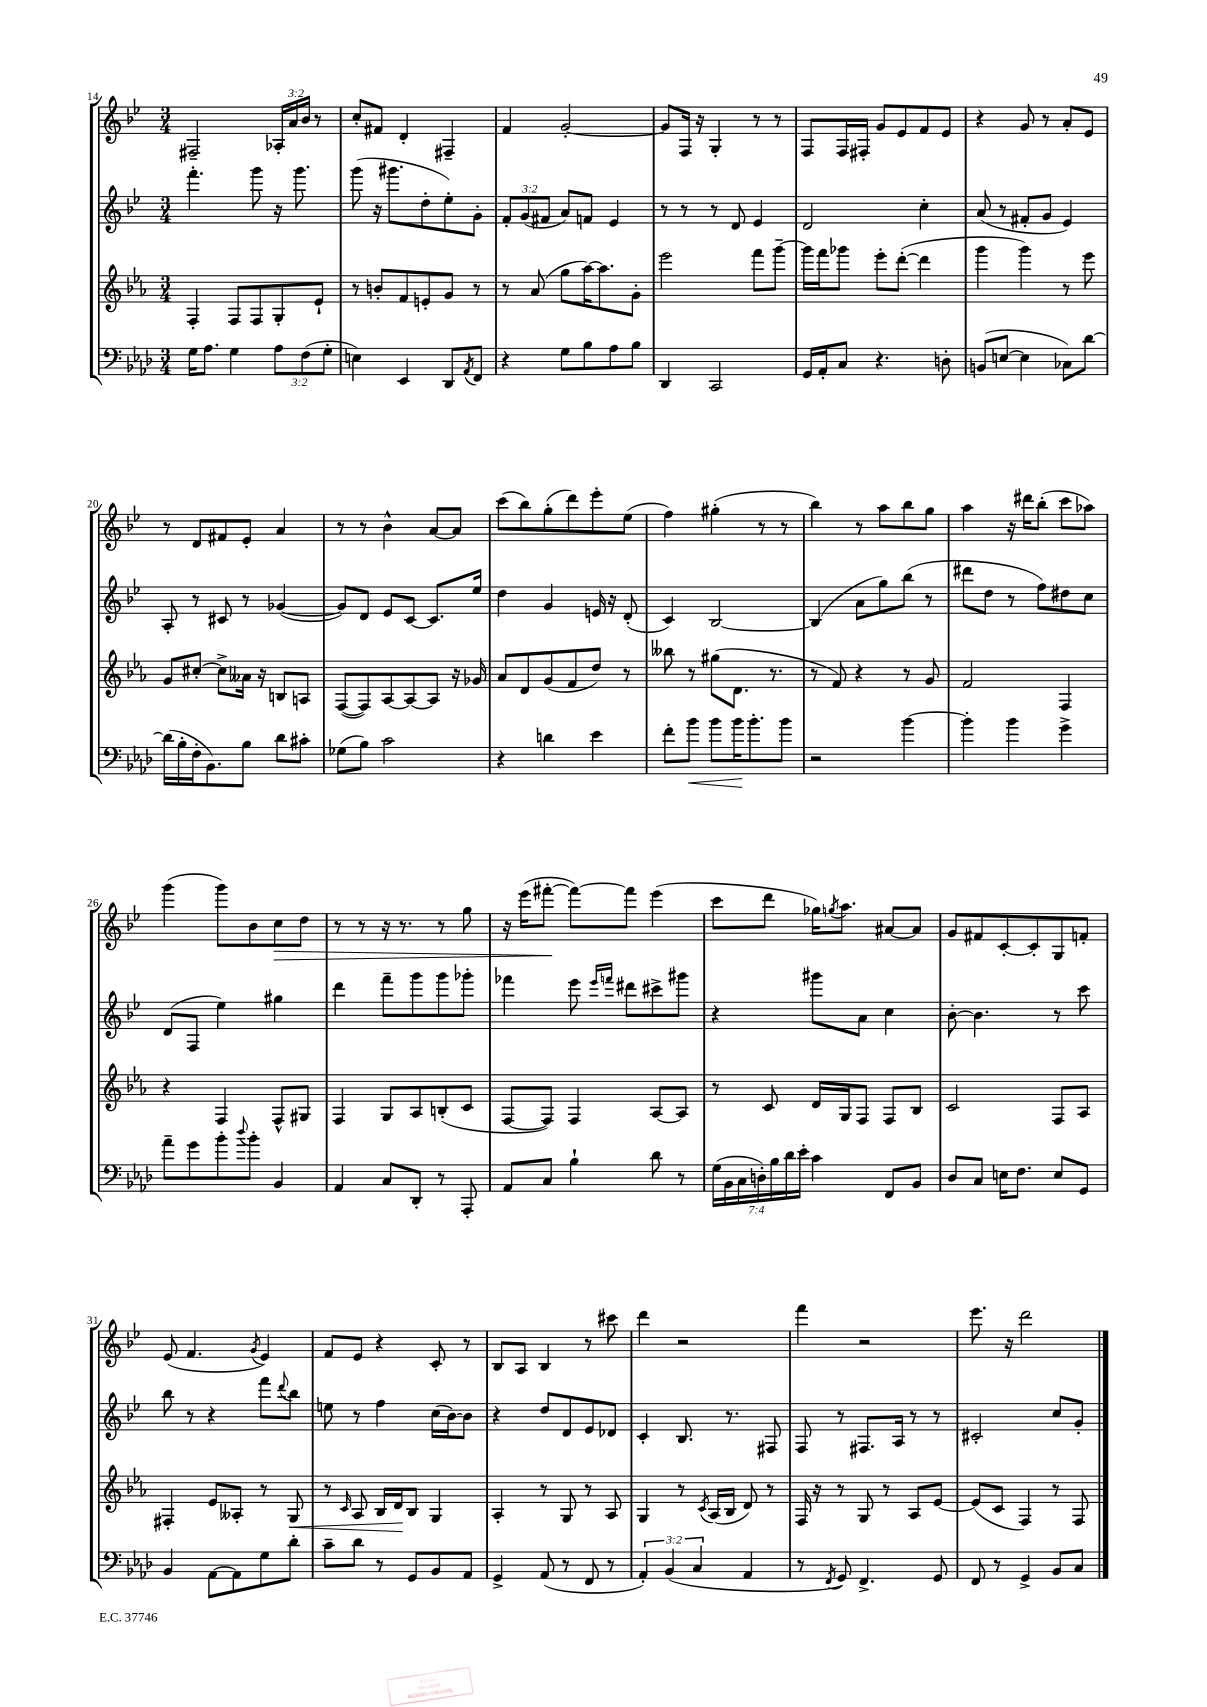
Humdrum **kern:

**kern	**dynam	**kern	**dynam	**kern	**kern	**dynam
*part4	*part4	*part3	*part3	*part2	*part1	*part1
*staff4	*staff4	*staff3	*staff3	*staff2	*staff1	*staff1
*clefF4	*	*clefG2	*	*clefG2	*clefG2	*
*k[b-e-a-d-]	*	*k[b-e-a-]	*	*k[b-e-]	*k[b-e-]	*
*M3/4	*	*M3/4	*	*M3/4	*M3/4	*
=14	=14	=14	=14	=14	=14	=14
16G\KL	.	4F'/	.	4.fff'\	2F#X~/	.
8.A-\J	.	.	.	.	.	.
4G\	.	8F/L	.	.	.	.
.	.	8F/	.	8ggg\	.	.
12A-\L	.	8G'/	.	16r	24A-X'/LL	.
.	.	.	.	.	24a/	.
.	.	.	.	8.ggg\	.	.
(12F\	.	.	.	.	24b-/JJ	.
.	.	8e-`/J	.	.	8r	.
12G'\J	.	.	.	.	.	.
=15	=15	=15	=15	=15	=15	=15
4En\)	.	8r	.	(8ggg\	8cc'/L	.
.	.	8bn'/L	.	16r	8f#X/J	.
.	.	.	.	8.ggg#X\L	.	.
4EE-/	.	8f/	.	.	4d'/	.
.	.	8en'/	.	8dd'\	.	.
8DD-/L	.	8g/J	.	8ee-'\)	4F#X~/	.
8qAA-/	.	.	.	.	.	.
8FF/J	.	8r	.	8g'\J	.	.
=16	=16	=16	=16	=16	=16	=16
4r	.	8r	.	12f'/L	4f/	.
.	.	.	.	(12g/	.	.
.	.	(8a-/	.	.	.	.
.	.	.	.	12f#X/J	.	.
8G\L	.	8gg\L	.	8a/L)	[2g'/	.
8B-\	.	[16aa-\K)	.	8fn/J	.	.
.	.	8.aa-\]	.	.	.	.
8A-\	.	.	.	4e-/	.	.
8B-\J	.	8g'\J	.	.	.	.
=17	=17	=17	=17	=17	=17	=17
4DD-/	.	2eee-\	.	8r	8g/L]	.
.	.	.	.	8r	16F/Jk	.
.	.	.	.	.	16r	.
2CC/	.	.	.	8r	4G'/	.
.	.	.	.	8d/	.	.
.	.	8fff\L	.	4e-/	8r	.
.	.	[8ggg~\J	.	.	8r	.
=18	=18	=18	=18	=18	=18	=18
16GG/LL	.	16ggg\LL]	.	2d/	8F/L	.
16AA-'/J	.	16fff\J	.	.	.	.
8C/J	.	8ggg-X\J	.	.	16F/L	.
.	.	.	.	.	16F#X'/JJ	.
4.r	.	8eee-'\L	.	.	8g/L	.
.	.	([8ddd'\J	.	.	8e-/	.
.	.	4ddd\]	.	4cc'\	8f/	.
8Dn'\	.	.	.	.	8e-/J	.
=19	=19	=19	=19	=19	=19	=19
(8BBn/L	.	4ggg\	.	(8a/	4r	.
[8En/J	.	.	.	8r	.	.
4E\]	.	4ggg\)	.	8f#X'/L	8g/	.
.	.	.	.	8g/J	8r	.
8C-X\L)	.	8r	.	4e-/)	8a'/L	.
[8d-\J	.	8eee-\	.	.	8e-/J	.
!!LO:LB:g=z
=20	=20	=20	=20	=20	=20	=20
(16d-\LL]	.	8g/L	.	8A'/	8r	.
16B-'\	.	.	.	.	.	.
16F'\J	.	[8cc#X'/J	.	8r	8d/L	.
8.BB-\)	.	.	.	.	.	.
.	.	8cc#^\L]	.	8c#X/	8f#X/	.
8B-\J	.	16a--X\Jk	.	8r	8e-'/J	.
.	.	16r	.	.	.	.
8d-\L	.	8Bn/L	.	([4g-X/	4a/	.
8c#X'\J	.	8An/J	.	.	.	.
=21	=21	=21	=21	=21	=21	=21
(8G-X\L	.	([8F/L	.	8g-/L])	8r	.
8B-\J)	.	8F/])	.	8d/J	8r	.
2c\	.	[8A-/	.	8e-/L	4b-^^\	.
.	.	8A-/_	.	[8c/J	.	.
.	.	8A-/J]	.	8.c/L]	[8a/L	.
.	.	16r	.	.	8a/J]	.
.	.	16g-X/	.	16ee-/Jk	.	.
=22	=22	=22	=22	=22	=22	=22
4r	.	8a-/L	.	4dd\	(8ccc\L	.
.	.	8d/	.	.	8bb-\)	.
4dn\	.	(8g/	.	4g/	(8gg'\	.
.	.	8f/	.	.	8ddd\)	.
4e-\	.	8dd/J)	.	16en/	8eee-'\	.
.	.	.	.	16r	.	.
.	.	8r	.	(8d'/	(8ee-\J	.
=23	=23	=23	=23	=23	=23	=23
8f'\L	.	8bb--X\	.	4c/)	4ff\)	.
!	!LO:HP:b	!	!	!	!	!
8b-\J	<	8r	.	.	.	.
8b-\L	.	(8gg#X\L	.	[2B-/	(4gg#X'\	.
16b-\K	.	8.d\J	.	.	.	.
8.b-'\	[	.	.	.	.	.
.	.	.	.	.	8r	.
.	.	8.r	.	.	.	.
8b-\J	.	.	.	.	8r	.
=24	=24	=24	=24	=24	=24	=24
2r	.	8r	.	(4B-/]	4bb-\)	.
.	.	8f/)	.	.	.	.
.	.	4r	.	8a\L	8r	.
.	.	.	.	8gg\)	8aa\L	.
[4b-\	.	8r	.	(8bb-\J	8bb-\	.
.	.	8g/	.	8r	8gg\J	.
=25	=25	=25	=25	=25	=25	=25
4b-'\]	.	2f/	.	8ddd#X\L	4aa\	.
.	.	.	.	8dd\J	.	.
4b-\	.	.	.	8r	16r	.
.	.	.	.	.	16ddd#X\KL	.
.	.	.	.	8ff\L)	(8bb-'\J	.
4g^\	.	4F/	.	8dd#X\	8ccc\L	.
.	.	.	.	8cc\J	8aa-X\J)	.
!!LO:LB:g=z
=26	=26	=26	=26	=26	=26	=26
8a-~\L	.	4r	.	(8d/L	(4ggg\	.
8g\	.	.	.	8F/J	.	.
8b-'\	.	4F/	.	4ee-\)	8ggg\L)	.
8qqdd-/	.	.	.	.	.	.
8b-'\J	.	.	.	.	8b-\	.
!	!	!	!	!	!	!LO:HP:b
4BB-/	.	8F^^/L	.	4gg#X\	8cc\	>
.	.	8G#X/J	.	.	8dd\J	.
=27	=27	=27	=27	=27	=27	=27
4AA-/	.	4F/	.	4ddd\	8r	.
.	.	.	.	.	8r	.
8C/L	.	8G/L	.	8fff~\L	16r	.
.	.	.	.	.	8.r	.
8DD-'/J	.	8A-/	.	8ggg\	.	.
8r	.	(8Bn'/	.	8ggg\	8r	.
8AAA-'/	.	8c/J	.	8ggg-X'\J	8gg\	.
=28	=28	=28	=28	=28	=28	=28
8AA-/L	.	[8F/L	.	4fff-X\	16r	.
.	.	.	.	.	(16eee-\KL	.
8C/J	.	8F/J])	.	.	[8fff#X'\J	.
4B-`\	.	4F/	.	8eee-\	8fff#\L_)	]
.	.	.	.	16qqeee-/LL	.	.
.	.	.	.	16qqfffn/JJ	.	.
.	.	.	.	8ddd#X\L	8fff#\J]	.
8d-\	.	[8A-/L	.	8ccc#X^\	(4eee-\	.
8r	.	8A-/J]	.	8ggg#X\J	.	.
=29	=29	=29	=29	=29	=29	=29
(28G\LL	.	8r	.	4r	8ccc\L	.
28BB-\	.	.	.	.	.	.
28C\	.	.	.	.	.	.
28Dn'\)	.	.	.	.	.	.
.	.	8c/	.	.	8ddd\J	.
28B-\	.	.	.	.	.	.
28d-\	.	.	.	.	.	.
28e-'\JJ	.	.	.	.	.	.
4c\	.	16d/LL	.	8ggg#X\L	16gg-X\KL)	.
.	.	.	.	.	8qggn/	.
.	.	16G/J	.	.	8.aa\J	.
.	.	8F/J	.	8a\J	.	.
8FF/L	.	8F/L	.	4cc\	[8a#X/L	.
8BB-/J	.	8B-/J	.	.	8a#/J]	.
=30	=30	=30	=30	=30	=30	=30
8D-/L	.	2c/	.	[8b-'\	8g/L	.
8C/J	.	.	.	4.b-\]	8f#X/	.
16En\KL	.	.	.	.	[8c'/	.
8.F\J	.	.	.	.	.	.
.	.	.	.	.	8c'/]	.
8E/L	.	8F/L	.	8r	8G/	.
8GG/J	.	8A-/J	.	8ccc\	8fn'/J	.
!!LO:LB:g=z
=31	=31	=31	=31	=31	=31	=31
4BB-/	.	4F#X'/	.	8bb-\	(8e-/	.
.	.	.	.	8r	4.f/	.
[8AA-\L	.	8e-/L	.	4r	.	.
8AA-\]	.	8A--X'/J	.	.	.	.
.	.	.	.	.	8qg/	.
8G\	.	8r	.	8fff\L	4e-/)	.
.	.	.	.	8qqddd/	.	.
!	!	!	!LO:HP:b	!	!	!
8d-'\J	.	8G/	<	8bb-\J	.	.
=32	=32	=32	=32	=32	=32	=32
8c~\L	.	8r	.	8een\	8f/L	.
.	.	16qqc/	.	.	.	.
8d-\J	.	8A-/	.	8r	8e-/J	.
8r	.	16B-/LL	.	4ff\	4r	.
.	.	16d/J	.	.	.	.
8GG/L	.	8B-/J	[	.	.	.
8BB-/	.	4G/	.	(16cc\LL	8c'/	.
.	.	.	.	[16b-\J)	.	.
8AA-/J	.	.	.	8b-\J]	8r	.
=33	=33	=33	=33	=33	=33	=33
4GG^/	.	4A-'/	.	4r	8B-/L	.
.	.	.	.	.	8A/J	.
(8AA-/	.	8r	.	8dd/L	4B-/	.
8r	.	8G/	.	8d/	.	.
8FF/	.	8r	.	8e-/	8r	.
8r	.	8A-/	.	8d-X/J	8ccc#X\	.
=34	=34	=34	=34	=34	=34	=34
6AA-'/)	.	4G/	.	4c'/	4ddd\	.
(6BB-/	.	.	.	.	.	.
.	.	8r	.	8.B-/	2r	.
6C/	.	.	.	.	.	.
.	.	8qc/	.	.	.	.
.	.	(16A-/LL	.	.	.	.
.	.	16B-/JJ	.	8.r	.	.
4AA-/	.	8d/)	.	.	.	.
.	.	8r	.	8F#X/	.	.
=35	=35	=35	=35	=35	=35	=35
8r	.	16F/	.	8F/	4fff\	.
.	.	16r	.	.	.	.
8qFF/	.	.	.	.	.	.
8GG/)	.	8r	.	8r	.	.
4.FF^/	.	8G/	.	8.F#X/L	2r	.
.	.	8r	.	.	.	.
.	.	.	.	16A/Jk	.	.
.	.	8A-/L	.	8r	.	.
8GG/	.	[8e-/J	.	8r	.	.
=36	=36	=36	=36	=36	=36	=36
8FF/	.	(8e-/L]	.	2c#X'/	8.eee-\	.
8r	.	8c/J	.	.	.	.
.	.	.	.	.	16r	.
4GG^/	.	4F/)	.	.	2ddd\	.
8BB-/L	.	8r	.	8cc/L	.	.
8C/J	.	8F/	.	8g'/J	.	.
==	==	==	==	==	==	==
*-	*-	*-	*-	*-	*-	*-
